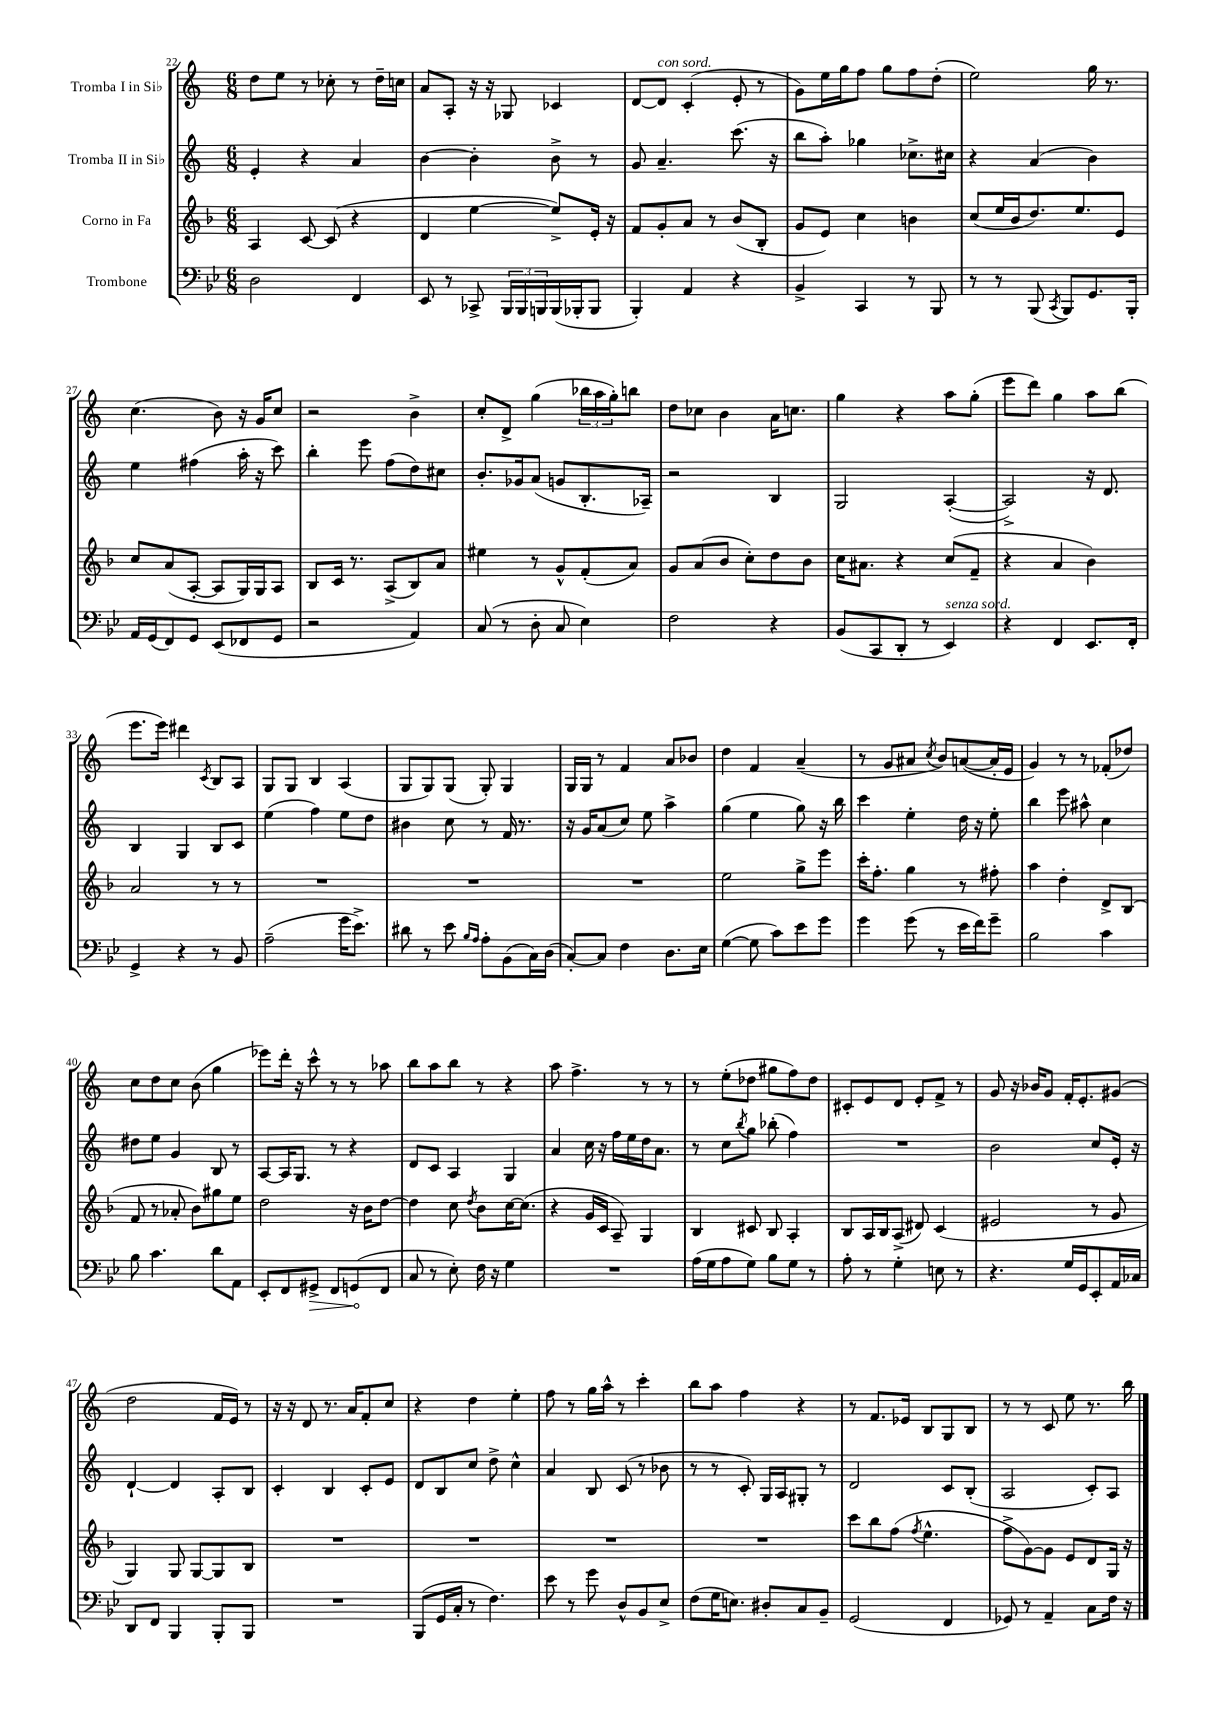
<<
\new StaffGroup <<
\new Staff = "s0" \with { instrumentName = "Tromba I in Sib" } {
    \clef treble \key c \major \numericTimeSignature \time 6/8
    d''8 e''8 r8 ces''8-. r8 d''16-- c''16 |
    a'8 a8-. r16 r16 ges8 ces'4 |
    d'8~ d'8^\markup { \italic "con sord." } c'4-.( e'8-. r8 |
    g'8) e''16 g''16 f''8 g''8 f''8 d''8-.( |
    e''2) g''16 r8. |
    c''4.( b'8) r16 g'16 c''8 |
    r2 b'4-> |
    c''8-. d'8-> g''4( \tuplet 3/2 { bes''16 a''16 g''16-.) } b''8 |
    d''8 ces''8 b'4 a'16 c''8. |
    g''4 r4 a''8 g''8-.( |
    e'''8 d'''8) g''4 a''8 b''8( |
    e'''8. e'''16) dis'''4 \acciaccatura { c'8 } b8 a8 |
    g8 g8 b4 a4( |
    g8 g8) g8( g8-.) g4 |
    g16 g16 r8 f'4 a'8 bes'8 |
    d''4 f'4 a'4--( |
    r8 g'8 ais'8 \acciaccatura { c''8 } b'8) a'8~( a'16-. e'16 |
    g'4) r8 r8 fes'8-.( des''8) |
    c''8 d''8 c''8 b'8( g''4 |
    ees'''8) d'''16-. r16 c'''8-^ r8 r8 aes''8 |
    b''8 a''8 b''8 r8 r4 |
    a''8 f''4.-> r8 r8 |
    r8 e''8-.( des''8 gis''8 f''8) des''8 |
    cis'8-. e'8 d'8 e'8-. f'8-> r8 |
    g'8 r16 bes'16 g'8 f'16-. e'8.-. gis'8( |
    d''2 f'16 e'16) r8 |
    r16 r16 d'8 r8. a'16 f'8-. c''8 |
    r4 d''4 e''4-. |
    f''8 r8 g''16 a''16-^ r8 c'''4-. |
    b''8 a''8 f''4 r4 |
    r8 f'8. ees'16 b8 g8 b8 |
    r8 r8 c'8 e''8 r8. b''16 \bar "|." |
}
\new Staff = "s1" \with { instrumentName = "Tromba II in Sib" } {
    \clef treble \key c \major \numericTimeSignature \time 6/8
    e'4-. r4 a'4 |
    b'4~ b'4-. b'8-> r8 |
    g'8 a'4.-- c'''8.( r16 |
    b''8 a''8-.) ges''4 ces''8.-> cis''16 |
    r4 a'4( b'4) |
    e''4 fis''4( a''16-. r16 c'''8) |
    b''4-. e'''8 f''8( d''8) cis''8 |
    b'8.-. ges'16 a'8( g'8 b8.-. aes16--) |
    r2 b4 |
    g2 a4~-.( |
    a2->) r16 d'8. |
    b4 g4 b8 c'8 |
    e''4( f''4) e''8 d''8 |
    bis'4 c''8 r8 f'16 r8. |
    r16 g'16 a'8( c''8) e''8 a''4-> |
    g''4( e''4 g''8) r16 b''16 |
    c'''4 e''4-. d''16 r16 e''8-. |
    b''4 e'''8 ais''8-^ c''4 |
    dis''8 e''8 g'4 b8 r8 |
    a8~ a16 g8. r8 r4 |
    d'8 c'8 a4 g4 |
    a'4 c''16 r16 f''16 e''16 d''16 a'8. |
    r8 c''8 \acciaccatura { b''8 } g''8 bes''8-.( f''4) |
    R2. |
    b'2 c''8 e'16-. r16 |
    d'4~-! d'4 a8-. b8 |
    c'4-. b4 c'8-. e'8 |
    d'8 b8 c''8 d''8-> c''4-^ |
    a'4 b8 c'8( r8 bes'8 |
    r8 r8 c'8-.) g16 a16 gis8-. r8 |
    d'2 c'8 b8-.( |
    a2 c'8-.) a8 \bar "|." |
}
\new Staff = "s2" \with { instrumentName = "Corno in Fa" } {
    \clef treble \key f \major \numericTimeSignature \time 6/8
    a4 c'8~ c'8( r4 |
    d'4 e''4~ e''8->) e'16-. r16 |
    f'8 g'8-. a'8 r8 bes'8( bes8-. |
    g'8 e'8) c''4 b'4 |
    c''8( e''16 bes'16 d''8.) e''8. e'8 |
    c''8 a'8( a8~-. a8 g16) g16 a8 |
    bes8 c'16 r8. a8->( bes8) a'8 |
    eis''4 r8 g'8-^ f'8-.( a'8) |
    g'8 a'8( bes'8 c''8-.) d''8 bes'8 |
    c''16 ais'8. r4 c''8( f'8-- |
    r4 a'4 bes'4) |
    a'2 r8 r8 |
    R2. |
    R2. |
    R2. |
    e''2 g''8-> e'''8 |
    c'''16-. f''8.-. g''4 r8 fis''8-. |
    a''4 d''4-. d'8-> bes8( |
    f'8 r8 aes'8-. bes'8) gis''8 e''8 |
    d''2 r16 bes'16 d''8~ |
    d''4 c''8 \acciaccatura { d''8 } bes'8 c''16~ c''8.( |
    r4 g'16 c'16 a8--) g4 |
    bes4 cis'8 bes8 a4-. |
    bes8 a16 bes16 a8->( dis'8) c'4( |
    eis'2 r8 g'8 |
    g4) g8 g8~ g8 bes8 |
    R2. |
    R2. |
    R2. |
    R2. |
    c'''8 bes''8 f''8( \acciaccatura { f''8 } e''4.-^ |
    f''8-> g'8~) g'8 e'8 d'8 g16 r16 \bar "|." |
}
\new Staff = "s3" \with { instrumentName = "Trombone" } {
    \clef bass \key bes \major \numericTimeSignature \time 6/8
    d2 f,4 |
    ees,8 r8 ces,8-> \tuplet 3/2 { bes,,16 bes,,16 b,,16 } b,,16( bes,,16-. bes,,8 |
    bes,,4-.) a,4 r4 |
    bes,4-> c,4 r8 bes,,8 |
    r8 r8 bes,,8( \acciaccatura { c,8 } bes,,8) g,8. bes,,16-. |
    a,16 g,16( f,8) g,8 ees,8( fes,8 g,8 |
    r2 a,4) |
    c8( r8 d8-. c8 ees4) |
    f2 r4 |
    bes,8( c,8 d,8-. r8 ees,4^\markup { \italic "senza sord." }) |
    r4 f,4 ees,8. f,16-. |
    g,4-> r4 r8 bes,8 |
    a2--( g'16 ees'8.->) |
    dis'8 r8 ees'8 \grace { bes16 a16 } a8-. bes,8( c16) d16( |
    c8~-.) c8 f4 d8. ees16 |
    g4~( g8 c'8) ees'8 g'8 |
    g'4 g'8( r8 ees'16 f'16) g'8-- |
    bes2 c'4 |
    bes8 c'4. d'8 a,8 |
    ees,8-. f,8 \once \override Hairpin.circled-tip = ##t gis,8->\> f,8 g,8\!( f,8 |
    c8 r8 ees8-.) f16 r16 g4 |
    R2. |
    a16( g16 a8 g8) bes8 g8 r8 |
    a8-. r8 g4-. e8 r8 |
    r4. g16 g,16 ees,8-. a,16 ces16 |
    d,8 f,8 bes,,4 bes,,8-. bes,,8 |
    R2. |
    bes,,8( g,16 c16-. r8 f4.) |
    ees'8 r8 g'8 d8-^ bes,8 ees8-> |
    f8( g16 e8.) dis8-. c8 bes,8-- |
    g,2( f,4 |
    ges,8) r8 a,4-- c8 f16 r16 \bar "|." |
}
>>
>>
\layout { \context { \Score currentBarNumber = #22 } }
